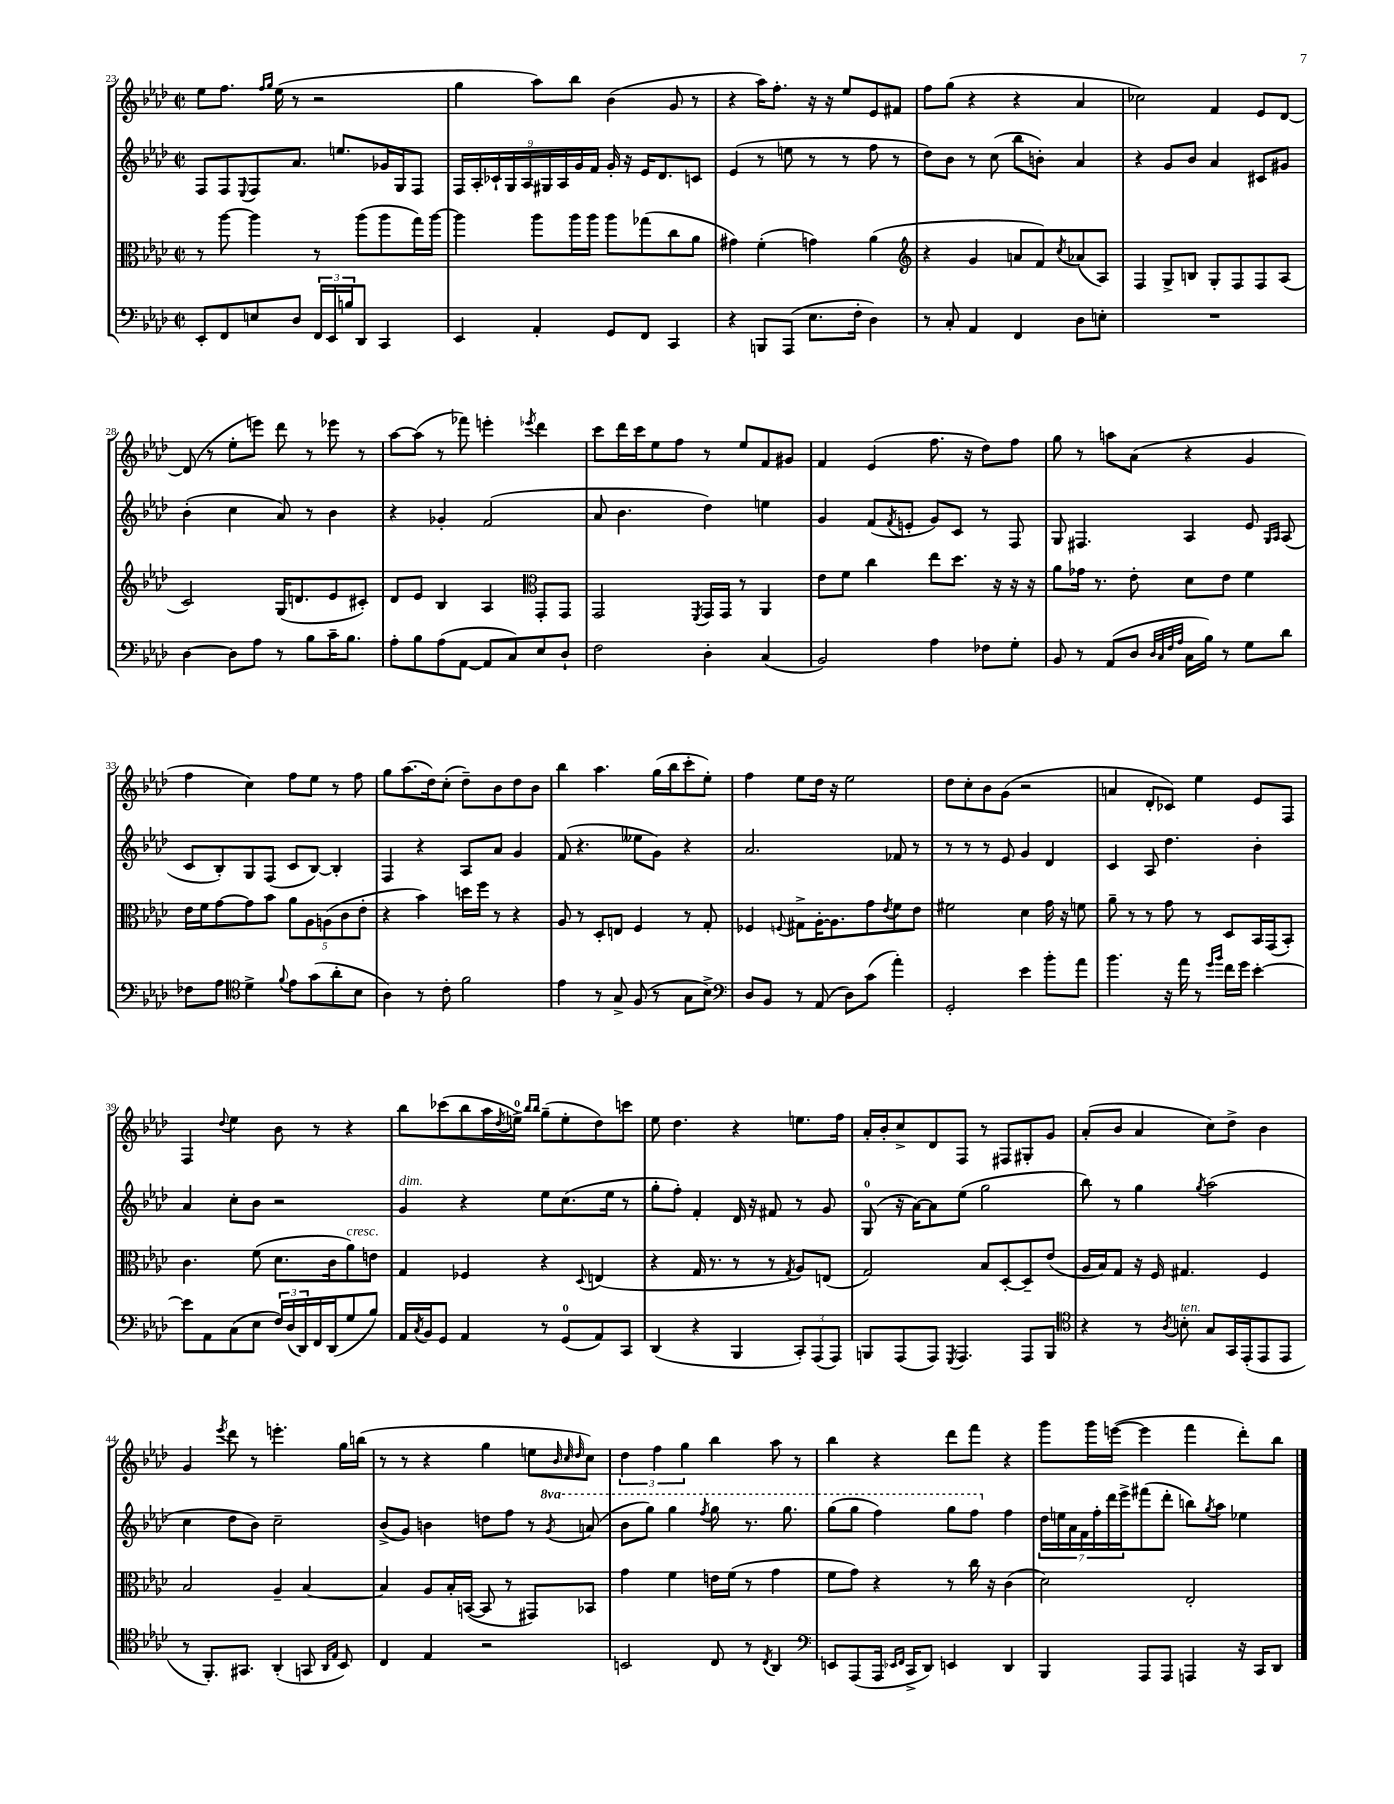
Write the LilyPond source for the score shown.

<<
\new StaffGroup <<
\new Staff = "s0" {
    \clef treble \key aes \major \defaultTimeSignature \time 2/2
    ees''8 f''8. \grace { f''16 g''16 } ees''16( r8 r2 |
    g''4 aes''8) bes''8 bes'4( g'8 r8 |
    r4 aes''16) f''8.-. r16 r16 ees''8 ees'8 fis'8 |
    f''8 g''8( r4 r4 aes'4 |
    ces''2) f'4 ees'8 des'8~ |
    des'8( r8 ees''8-. e'''8) des'''8 r8 ees'''8 r8 |
    aes''8~ aes''8( r8 fes'''8) e'''4-. \acciaccatura { ees'''8 } des'''4 |
    c'''8 des'''16 c'''16 ees''8 f''8 r8 ees''8 f'8 gis'8 |
    f'4 ees'4( f''8. r16 des''8) f''8 |
    g''8 r8 a''8 aes'8( r4 g'4 |
    f''4 c''4) f''8 ees''8 r8 f''8 |
    g''8 aes''8.( des''16) c''8-.( des''8--) bes'8 des''8 bes'8 |
    bes''4 aes''4. g''16( bes''16 c'''8-. ees''8-.) |
    f''4 ees''8 des''16 r16 ees''2 |
    des''8 c''8-. bes'8 g'8( r2 |
    a'4 des'8-. ces'8) ees''4 ees'8 f8 |
    f4 \appoggiatura { des''8 } ees''4 bes'8 r8 r4 |
    bes''8 ces'''8( bes''8 aes''16 \acciaccatura { des''8 } e''16-0->) \grace { bes''16 bes''16 } g''8--( e''8-. des''8) c'''8 |
    ees''8 des''4. r4 e''8. f''16 |
    aes'16-. bes'16-. c''8-> des'8 f8 r8 fis8 gis8-. g'8 |
    aes'8-.( bes'8 aes'4 c''8) des''8-> bes'4 |
    g'4 \acciaccatura { ees'''8 } des'''8 r8 e'''4.-. g''16 b''16( |
    r8 r8 r4 g''4 e''8 \grace { bes'32 c''32 des''32 } c''8) |
    \tuplet 3/2 { des''4 f''4 g''4 } bes''4 aes''8 r8 |
    bes''4 r4 des'''8 f'''8 r4 |
    g'''8 g'''16 e'''16~( e'''4 f'''4 des'''8-.) bes''8 \bar "|." |
}
\new Staff = "s1" {
    \clef treble \key aes \major \defaultTimeSignature \time 2/2 \set Staff.ottavationMarkups = #ottavation-simple-ordinals
    f8 f8 \appoggiatura { ees8 } f8 aes'8. e''8. ges'16 g16 f8 |
    \tuplet 9/8 { f16 aes16-. ces'16-! g16 aes16 gis16 aes16 g'16 f'16 } g'16-. r16 ees'16 des'8. c'8 |
    ees'4( r8 e''8 r8 r8 f''8 r8 |
    des''8) bes'8 r8 c''8( bes''8 b'8-.) aes'4 |
    r4 g'8 bes'8 aes'4 cis'8 gis'8 |
    bes'4-.( c''4 aes'8) r8 bes'4 |
    r4 ges'4-. f'2( |
    aes'8 bes'4. des''4) e''4 |
    g'4 f'8( \acciaccatura { f'8 } e'8-. g'8) c'8 r8 f8 |
    g8 fis4. aes4 ees'8 \grace { g16 aes16 } aes8( |
    c'8 bes8-.) g8 f8( c'8 bes8~) bes4-. |
    f4 r4 aes8 aes'8 g'4 |
    f'8( r4. eeses''8 g'8) r4 |
    aes'2. fes'8 r8 |
    r8 r8 r8 ees'8 g'4 des'4 |
    c'4 aes8 des''4. bes'4-. |
    aes'4 c''8-. bes'8 r2 |
    g'4^\markup { \italic "dim." } r4 ees''8 c''8.( ees''16 r8 |
    g''8-. f''8-.) f'4-. des'16 r16 fis'8 r8 g'8 |
    g8-0( r16 aes'16~) aes'8 ees''8( g''2 |
    bes''8) r8 g''4 \acciaccatura { g''8 } aes''2( |
    c''4 des''8 bes'8) c''2-- |
    bes'8->( g'8) b'4 d''8 f''8 r8 \ottava #1 \acciaccatura { g''8 } a''8( |
    bes''8 g'''8) g'''4 \acciaccatura { f'''8 } g'''8 r8. g'''8. |
    g'''8( g'''8 f'''4) g'''8 f'''8 \ottava #0 f''4 |
    \tuplet 7/4 { des''16 e''16 aes'16 f'16 f''16-. des'''16 ees'''16-> } fis'''8( des'''8-. b''8) \acciaccatura { g''8 } aes''8 ees''4 \bar "|." |
}
\new Staff = "s2" {
    \clef alto \key aes \major \defaultTimeSignature \time 2/2
    r8 aes''8~ aes''4 r8 aes''8( aes''8 g''16) aes''16~ |
    aes''4 aes''8 aes''16 aes''16 aes''8 ges''8( c''8 aes'8 |
    gis'4) f'4-.( g'4) aes'4( |
    \clef treble r4 g'4 a'8 f'8) \acciaccatura { c''8 } aes'8( aes8) |
    f4 g8-> b8 g8-. f8 f8 aes8( |
    c'2) g16( d'8. ees'8 cis'8-.) |
    des'8 ees'8 bes4 aes4 \clef alto g,8-. g,8 |
    g,2 \acciaccatura { f,8 } g,16 g,16 r8 aes,4 |
    ees'8 f'8 c''4 ees''8 des''8. r16 r16 r16 |
    aes'8 ges'16 r8. ees'8-. des'8 ees'8 f'4 |
    ees'16 f'16 g'8~ g'8 bes'8 \tuplet 5/4 { aes'8 aes8 a8( c'8 ees'8-. } |
    r4 bes'4) d''16 f''16 r8 r4 |
    aes8 r8 des8-. e8 f4 r8 g8-. |
    fes4 \appoggiatura { f8 } gis8-> aes16~-. aes8. g'8 \acciaccatura { ees'8 } f'8 ees'8 |
    fis'2 des'4 g'16 r16 f'8 |
    aes'8-- r8 r8 g'8 r8 des8 bes,16 g,16( bes,8-.) |
    c'4. f'8( des'8. c'16 aes'8^\markup { \italic "cresc." }) e'8 |
    g4 fes4 r4 \appoggiatura { des8 } e4( |
    r4 g16 r8. r8 r8 \acciaccatura { g8 } aes8) e8( |
    g2) bes8 des8~-. des8-- ees'8( |
    aes16 bes16) g8 r16 f16 gis4. f4 |
    bes2 aes4-- bes4~ |
    bes4 aes8 bes16-. b,16~( b,8 r8 gis,8) bes,8 |
    g'4 f'4 e'16 f'16( r8 g'4 |
    f'8 g'8) r4 r8 c''16 r16 c'4( |
    des'2) ees2-. \bar "|." |
}
\new Staff = "s3" {
    \clef bass \key aes \major \defaultTimeSignature \time 2/2
    ees,8-. f,8 e8 des8 \tuplet 3/2 { f,16 ees,16 b16 } des,8 c,4 |
    ees,4 aes,4-. g,8 f,8 c,4 |
    r4 b,,8 aes,,8( ees8. f16-. des4) |
    r8 c8-. aes,4 f,4 des8 e8-. |
    R1 |
    des4~ des8 aes8 r8 bes8 c'16-- bes8. |
    aes8-. bes8 aes8( aes,8~ aes,8 c8) ees8 des8-! |
    f2 des4-. c4( |
    bes,2) aes4 fes8 g8-. |
    bes,8 r8 aes,8( des8 \grace { des32 c32 f32 aes32 } c16 bes16) r8 g8 des'8 |
    fes8 aes8 \clef tenor des'4-> \appoggiatura { f'8 } ees'8 g'8( aes'8-. bes8 |
    aes4) r8 c'8-. f'2 |
    ees'4 r8 g8-> f8( r8 g8 bes8->) |
    \clef bass des8 bes,8 r8 aes,8( des8) c'8( aes'4-.) |
    g,2-. ees'4 bes'8-. aes'8 |
    bes'4. r16 aes'16 r8 \grace { g'16 bes'16 } f'16 g'16 ees'4~-. |
    ees'8 aes,8 c8( ees8 \tuplet 3/2 { f16) des16( des,16) } f,16 des,16( g8 bes8) |
    aes,16 \acciaccatura { c8 } bes,16 g,8 aes,4 r8 g,8-0( aes,8) c,8 |
    des,4( r4 bes,,4 \tuplet 3/2 { c,8-.) aes,,8( aes,,8) } |
    b,,8 aes,,8( aes,,8) \acciaccatura { g,,8 } aes,,4. aes,,8 b,,8 |
    \clef tenor r4 r8 \acciaccatura { aes8 } b8-.^\markup { \italic "ten." } g8 g,16 ees,16-.( ees,8 ees,8 |
    r8 f,8.-.) gis,8. aes,4-.( g,8 \grace { aes,16 ees16 } bes,8) |
    c4 ees4 r2 |
    b,2 c8 r8 \acciaccatura { c8 } aes,4 |
    \clef bass e,8 aes,,8( aes,,16 \grace { ees,16 f,16 } c,16-> des,8) e,4 des,4 |
    bes,,4 aes,,8 aes,,8 a,,4 r16 c,16 des,8 \bar "|." |
}
>>
>>
\layout { \context { \Score currentBarNumber = #23 } }
